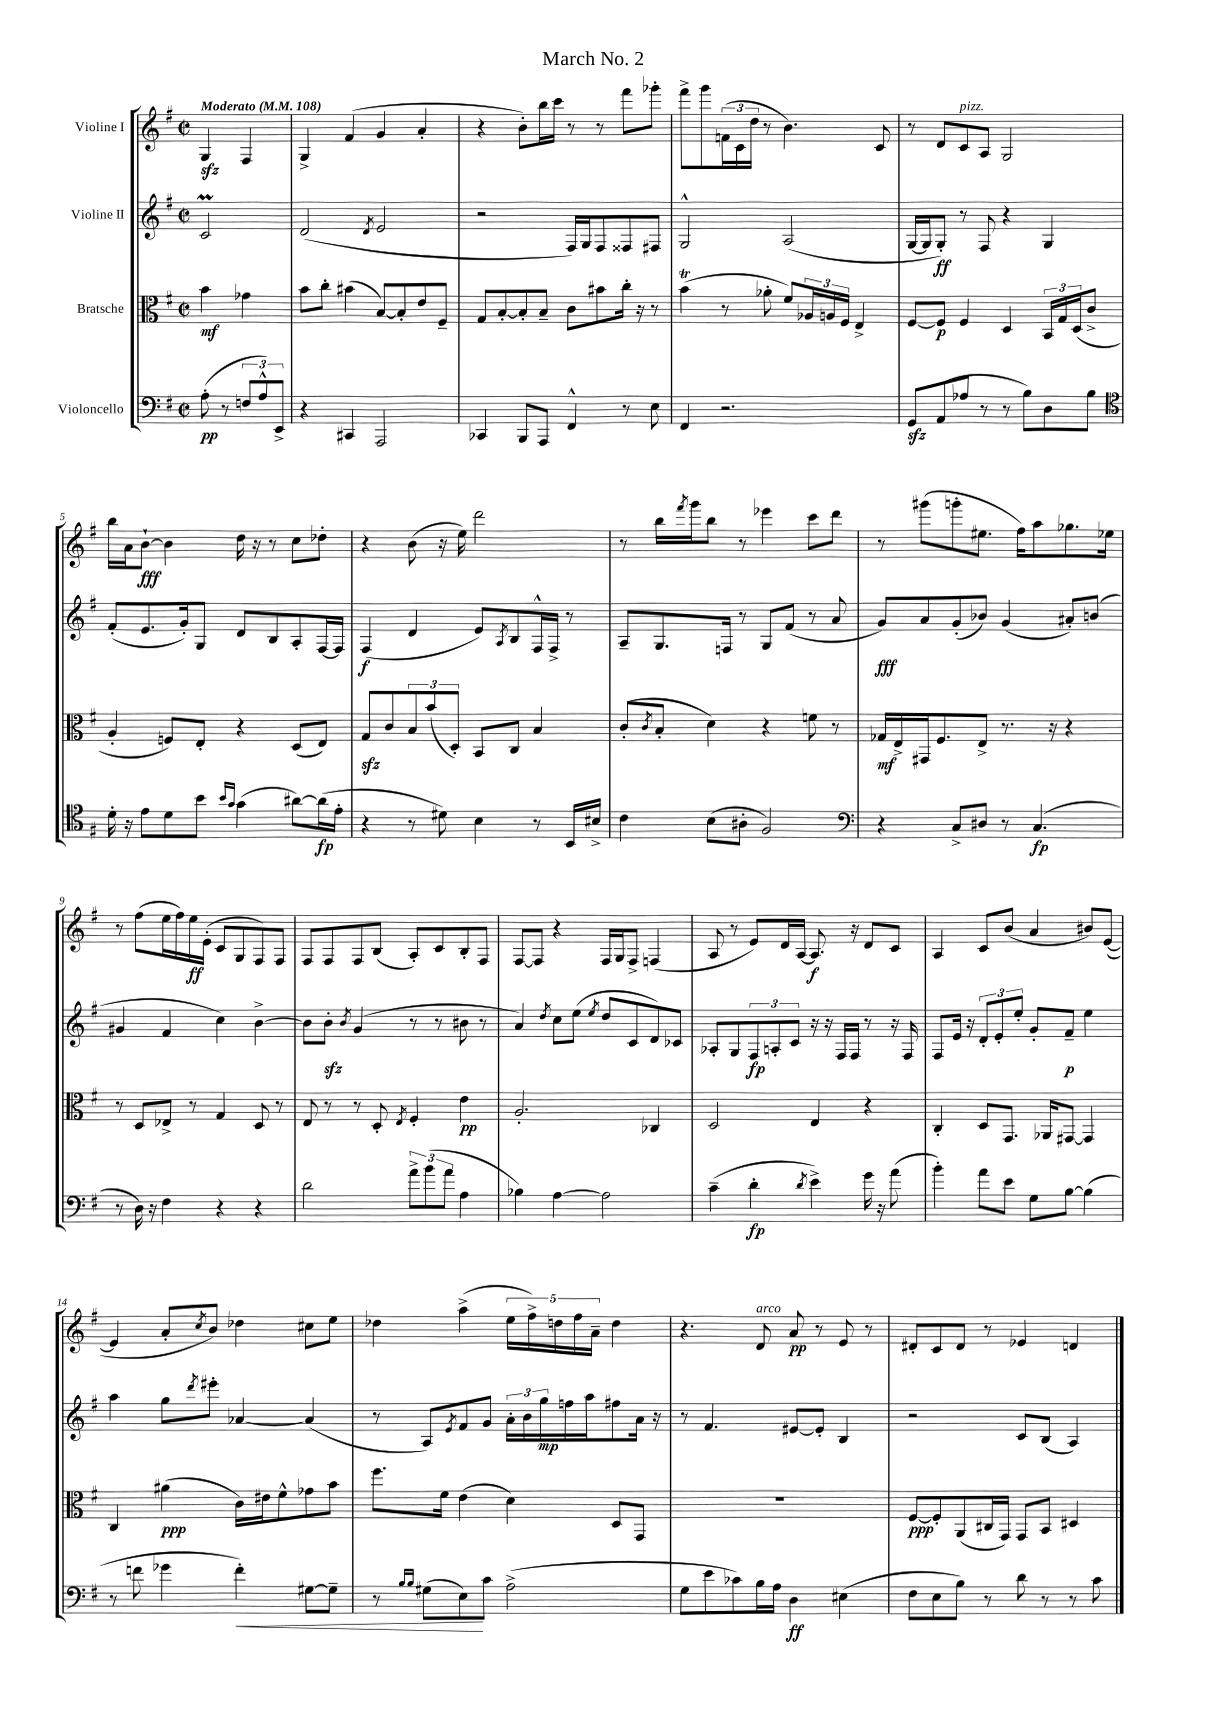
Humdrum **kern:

**kern	**dynam	**kern	**dynam	**kern	**dynam	**kern	**dynam
*part4	*part4	*part3	*part3	*part2	*part2	*part1	*part1
*staff4	*staff4	*staff3	*staff3	*staff2	*staff2	*staff1	*staff1
*I"Violoncello	*	*I"Bratsche	*	*I"Violine II	*	*I"Violine I	*
*clefF4	*	*clefC3	*	*clefG2	*	*clefG2	*
*k[f#]	*	*k[f#]	*	*k[f#]	*	*k[f#]	*
*M2/2	*	*M2/2	*	*M2/2	*	*M2/2	*
*met(c|)	*	*met(c|)	*	*met(c|)	*	*met(c|)	*
*MM108	*	*MM108	*	*MM108	*	*MM108	*
=	=	=	=	=	=	=	=
!	!	!	!	!	!	!LO:TX:a:B:t=Moderato	!
(8A'\	pp	4b\	mf	2cM/	.	4Gzz/	.
8r	.	.	.	.	.	.	.
12Fn/L	.	4g-X\	.	.	.	4F#/	.
12A^^/)	.	.	.	.	.	.	.
12EE^/J	.	.	.	.	.	.	.
=1	=1	=1	=1	=1	=1	=1	=1
4r	.	8b\L	.	(2d/	.	4G^/	.
.	.	8cc'\J	.	.	.	.	.
4CC#X/	.	(4b#X\	.	.	.	(4f#/	.
.	.	.	.	8qd/	.	.	.
2AAA/	.	[8B/L)	.	2e/	.	4g/	.
.	.	8B'/]	.	.	.	.	.
.	.	8e/	.	.	.	4a'/	.
.	.	8F#~/J	.	.	.	.	.
=2	=2	=2	=2	=2	=2	=2	=2
4CC-X/	.	8G/L	.	2r	.	4r	.
.	.	[8B'/	.	.	.	.	.
8BBB/L	.	8B'/]	.	.	.	8b'\L)	.
8AAA/J	.	8B~/J	.	.	.	16bb\L	.
.	.	.	.	.	.	16ccc\JJ	.
4FF#^^/	.	8c\L	.	16F#/LL)	.	8r	.
.	.	.	.	16G/J	.	.	.
.	.	8b#X\	.	8F#/	.	8r	.
8r	.	16cc'\Jk	.	8F##X/	.	8fff#\L	.
.	.	16r	.	.	.	.	.
8E\	.	8r	.	8F#X/J	.	8ggg-X'\J	.
=3	=3	=3	=3	=3	=3	=3	=3
4FF#/	.	(4bt\	.	2G^^/	.	8fff#^\L	.
.	.	.	.	.	.	8ggg\	.
2.r	.	8r	.	.	.	(24fn\L	.
.	.	.	.	.	.	24c\	.
.	.	.	.	.	.	24dd\JJ	.
.	.	8a-X'\	.	.	.	8r	.
.	.	8f#/L)	.	(2A/	.	4.b\)	.
.	.	24A-X/L	.	.	.	.	.
.	.	24An/	.	.	.	.	.
.	.	24F#/JJ	.	.	.	.	.
.	.	4E^/	.	.	.	.	.
.	.	.	.	.	.	8c/	.
=4	=4	=4	=4	=4	=4	=4	=4
8GGzz/L	.	[8F#/L	.	[16G/LL	.	8r	.
.	.	.	.	16G/J]	.	.	.
(8AA/	.	8F#/J]	p	8G'/J)	ff	8d/L	.
!	!	!	!	!	!	!LO:TX:a:i:t=pizz.	!
8A-X/J	.	4F#/	.	8r	.	8c/	.
8r	.	.	.	8F#/	.	8A/J	.
8r	.	4D/	.	4r	.	2G/	.
8B\L)	.	.	.	.	.	.	.
8D\	.	24BB/LL	.	4G/	.	.	.
.	.	24G/	.	.	.	.	.
.	.	(24D/J	.	.	.	.	.
8B\J	.	8c^/J	.	.	.	.	.
!!LO:LB:g=z
=5	=5	=5	=5	=5	=5	=5	=5
*clefC4	*	*	*	*	*	*	*
16d'\	.	4A'/	.	(8f#'/L	.	16bb\LL	.
16r	.	.	.	.	.	16a\J	.
8e\L	.	.	.	8.e/	.	[8b`\J	fff
8d\	.	8Fn/L)	.	.	.	4b\]	.
.	.	.	.	16g'/k)	.	.	.
8b\J	.	8E'/J	.	8G/J	.	.	.
16qqb/LL	.	.	.	.	.	.	.
16qqg/JJ	.	.	.	.	.	.	.
(4g\	.	4r	.	8d/L	.	16dd\	.
.	.	.	.	.	.	16r	.
.	.	.	.	8B/	.	8r	.
[8a#X\L)	.	(8D/L	.	8A'/	.	8cc\L	.
(16a#\L]	fp	8E/J)	.	[16F#/L	.	8dd-X'\J	.
16e'\JJ	.	.	.	16F#/JJ]	.	.	.
=6	=6	=6	=6	=6	=6	=6	=6
4r	.	8Gzz/L	.	(4F#/	f	4r	.
.	.	8c/	.	.	.	.	.
8r	.	12B/	.	4d/	.	(8b\	.
.	.	(12b/	.	.	.	.	.
8d#X\)	.	.	.	.	.	16r	.
.	.	12D'/J)	.	.	.	.	.
.	.	.	.	.	.	16ee\)	.
4B\	.	8BB/L	.	8e/L)	.	2ddd\	.
.	.	.	.	8qA/	.	.	.
.	.	8C/J	.	8B/	.	.	.
8r	.	4B/	.	16F#^^/L	.	.	.
.	.	.	.	16F#^/JJ	.	.	.
16BB/LL	.	.	.	8r	.	.	.
16B#X^/JJ	.	.	.	.	.	.	.
=7	=7	=7	=7	=7	=7	=7	=7
4c\	.	(8c'/L	.	8A~/L	.	8r	.
.	.	8qc/	.	.	.	.	.
.	.	8B'/J	.	8.G/	.	16bb\LL	.
.	.	.	.	.	.	8qfff#/	.
.	.	.	.	.	.	16ggg\J	.
(8B\L	.	4d\)	.	.	.	8bb\J	.
.	.	.	.	16Fn/Jk	.	.	.
8A#X'\J	.	.	.	8r	.	8r	.
2F#/)	.	4r	.	8G/L	.	4eee-X\	.
.	.	.	.	(8f#/J	.	.	.
.	.	8fn\	.	8r	.	8ccc\L	.
.	.	8r	.	8a/	.	8ddd\J	.
=8	=8	=8	=8	=8	=8	=8	=8
*clefF4	*	*	*	*	*	*	*
4r	.	16G-X/LL	mf	8g/L)	fff	8r	.
.	.	16E^/	.	.	.	.	.
.	.	16GG#X/J	.	8a/	.	(8ggg#X\L	.
.	.	8.F#/	.	.	.	.	.
8C^/L	.	.	.	(8g'/	.	8gggn'\	.
8D#X/J	.	8E^/J	.	8b-X/J)	.	8.ee#X\J	.
8r	.	8.r	.	(4g/	.	.	.
.	.	.	.	.	.	16ff#\KL)	.
(4.C/	fp	.	.	.	.	8aa\	.
.	.	16r	.	.	.	.	.
.	.	4r	.	8a#X'/L)	.	8.gg-X\	.
.	.	.	.	(8bn/J	.	.	.
.	.	.	.	.	.	16ee-X\Jk	.
!!LO:LB:g=z
=9	=9	=9	=9	=9	=9	=9	=9
8r	.	8r	.	4g#X/	.	8r	.
16D\)	.	8D/L	.	.	.	(8ff#\L	.
16r	.	.	.	.	.	.	.
4F#\	.	8E-X^/J	.	4f#/	.	16ee\L	.
.	.	.	.	.	.	16ff#\)	.
.	.	8r	.	.	.	16ee\	ff
.	.	.	.	.	.	(16e'\JJ	.
4r	.	4G/	.	4cc\)	.	8c/L	.
.	.	.	.	.	.	8G/	.
4r	.	8D/	.	[4b^\	.	8F#/)	.
.	.	8r	.	.	.	8F#/J	.
=10	=10	=10	=10	=10	=10	=10	=10
2d\	.	8E/	.	8b\L]	.	8F#/L	.
.	.	8r	.	8bzz'\J	.	8F#/	.
.	.	.	.	8qb/	.	.	.
.	.	8r	.	(4g/	.	8F#/	.
.	.	8D'/	.	.	.	(8B/J	.
.	.	8qE/	.	.	.	.	.
12a^\L	.	4F#'/	.	8r	.	8A'/L)	.
(12b\	.	.	.	.	.	.	.
.	.	.	.	8r	.	8c/	.
12a\J	.	.	.	.	.	.	.
4A\	.	4e\	pp	8b#X\	.	8B'/	.
.	.	.	.	8r	.	8F#/J	.
=11	=11	=11	=11	=11	=11	=11	=11
4B-X\)	.	2.A'/	.	4a/)	.	[8F#/L	.
.	.	.	.	.	.	8F#/J]	.
.	.	.	.	8qdd/	.	.	.
[4A\	.	.	.	8cc\L	.	4r	.
.	.	.	.	(8ee\J	.	.	.
.	.	.	.	8qee/	.	.	.
2A\]	.	.	.	8dd/L	.	16F#/LL	.
.	.	.	.	.	.	16G/J	.
.	.	.	.	8c/	.	8F#^/J	.
.	.	4C-X/	.	8d/)	.	(4Fn/	.
.	.	.	.	8c-X/J	.	.	.
=12	=12	=12	=12	=12	=12	=12	=12
(4c~\	.	2D/	.	8A-X'/L	.	8A/	.
.	.	.	.	8G/	.	8r	.
4d'\	fp	.	.	12F#/	fp	8e/L)	.
.	.	.	.	12An'/	.	.	.
.	.	.	.	.	.	16d/L	.
.	.	.	.	12c/J	.	.	.
.	.	.	.	.	.	[16A/JJ	.
8qd/	.	.	.	.	.	.	.
4e^\)	.	4E/	.	16r	.	8.A/]	f
.	.	.	.	16r	.	.	.
.	.	.	.	16F#/LL	.	.	.
.	.	.	.	16F#/JJ	.	16r	.
16g\	.	4r	.	8r	.	8d/L	.
16r	.	.	.	.	.	.	.
(8a\	.	.	.	16r	.	8c/J	.
.	.	.	.	16F#/	.	.	.
=13	=13	=13	=13	=13	=13	=13	=13
4b'\)	.	4C'/	.	8F#/L	.	4A/	.
.	.	.	.	16e/Jk	.	.	.
.	.	.	.	16r	.	.	.
8a\L	.	8D/L	.	12d'/L	.	8c/L	.
.	.	.	.	12e'/	.	.	.
8e\J	.	8.GG/J	.	.	.	(8b/J	.
.	.	.	.	12ee'/J	.	.	.
8G\L	.	.	.	8g'/L	.	4a/	.
.	.	16AA-X/KL	.	.	.	.	.
[8B\J	.	[8GG#X/J	.	8f#~/J	p	.	.
(4B\]	.	4GG#/]	.	4ee\	.	8b#X/L)	.
.	.	.	.	.	.	([8e/J	.
!!LO:LB:g=z
=14	=14	=14	=14	=14	=14	=14	=14
8r	.	4C/	.	4aa\	.	4e/]	.
8fn\	.	.	.	.	.	.	.
4g-X\	.	(4a#X\	ppp	8gg\L	.	8a'/L	.
.	.	.	.	8qddd/	.	8qcc/	.
.	.	.	.	8eee#X'\J	.	8b/J)	.
!	!LO:HP:b	!	!	!	!	!	!
4f'\)	<	16c\LL)	.	[4a-X/	.	4dd-X\	.
.	.	16e#X\J	.	.	.	.	.
.	.	8f#^^\	.	.	.	.	.
[8G#X\L	.	8g-X\	.	(4a-/]	.	8cc#X\L	.
8G#~\J]	.	8b\J	.	.	.	8ee\J	.
=15	=15	=15	=15	=15	=15	=15	=15
8r	.	8.ff#\L	.	8r	.	4dd-X\	.
16qqB/LL	.	.	.	.	.	.	.
16qqB/JJ	.	.	.	.	.	.	.
(8G#X\L	.	.	.	8A/L)	.	.	.
.	.	16f#\Jk	.	.	.	.	.
.	.	.	.	8qe/	.	.	.
8E\)	.	(4e\	.	8f#/	.	(4aa^\	.
8c\J	[	.	.	8g/J	.	.	.
(2A^\	.	4d\)	.	24a'\LL	.	20ee\LL	.
.	.	.	.	24b\	.	.	.
.	.	.	.	.	.	20ff#^\)	.
.	.	.	.	24gg\	mp	.	.
.	.	.	.	.	.	20ddn\	.
.	.	.	.	16ffn\	.	.	.
.	.	.	.	.	.	20ff#\	.
.	.	.	.	16aa\J	.	.	.
.	.	.	.	.	.	20a~\JJ	.
.	.	8D/L	.	8ff#X\	.	4dd\	.
.	.	8GG/J	.	16a\Jk	.	.	.
.	.	.	.	16r	.	.	.
=16	=16	=16	=16	=16	=16	=16	=16
8G\L	.	1r	.	8r	.	4.r	.
8e\	.	.	.	4.f#/	.	.	.
8c-X\)	.	.	.	.	.	.	.
!	!	!	!	!	!	!LO:TX:a:i:t=arco	!
16B\L	.	.	.	.	.	8d/	.
16A\JJ	.	.	.	.	.	.	.
4D\	ff	.	.	[8e#X/L	.	8a/	pp
.	.	.	.	8e#'/J]	.	8r	.
(4E#X\	.	.	.	4B/	.	8e/	.
.	.	.	.	.	.	8r	.
=17	=17	=17	=17	=17	=17	=17	=17
8F#\L	.	[8F#/L	ppp	2r	.	8d#X'/L	.
8E\	.	8F#'/]	.	.	.	8c/	.
8B\J)	.	(8AA/	.	.	.	8d#/J	.
8r	.	16C#X/L	.	.	.	8r	.
.	.	16GG/JJ)	.	.	.	.	.
8d\	.	8GG/L	.	8c/L	.	4e-X/	.
8r	.	8BB/J	.	(8B/J	.	.	.
8r	.	4D#X/	.	4A/)	.	4dn/	.
8c\	.	.	.	.	.	.	.
==	==	==	==	==	==	==	==
*-	*-	*-	*-	*-	*-	*-	*-
